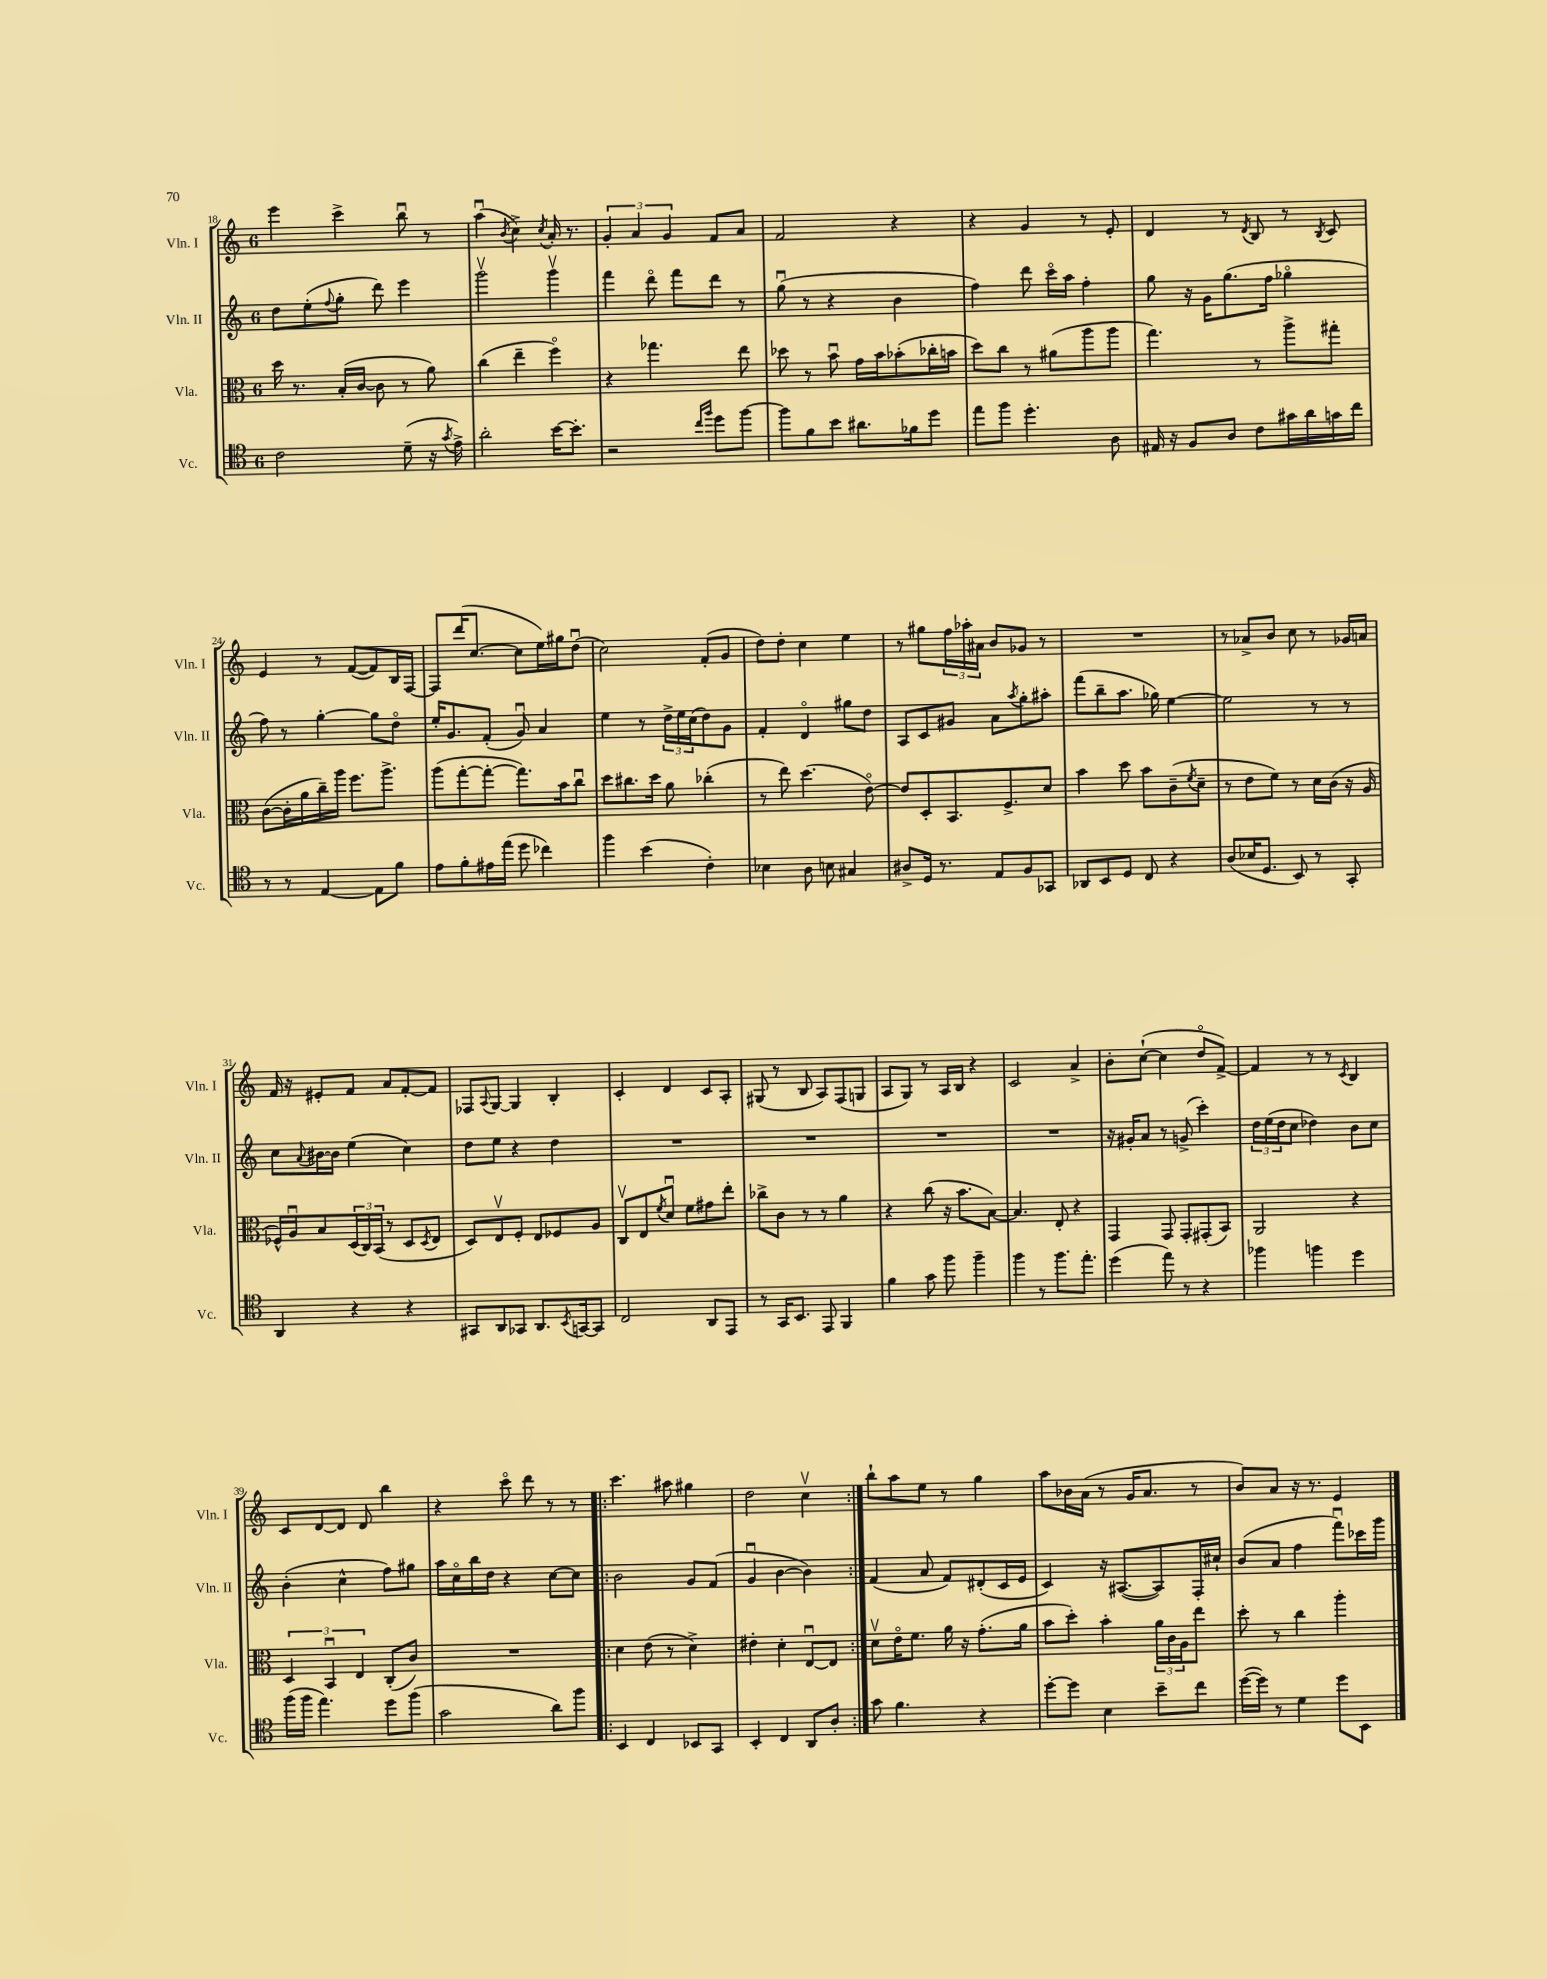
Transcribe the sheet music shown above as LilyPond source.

<<
\new StaffGroup <<
\new Staff = "s0" \with { instrumentName = "Vln. I" shortInstrumentName = "Vln. I" } {
    \clef treble \key c \major \once \override Staff.TimeSignature.style = #'single-digit \time 6/8
    e'''4 c'''4-> b''8\downbow r8 |
    a''4\downbow( \acciaccatura { b'8 } c''4->) \acciaccatura { c''8 } a'16-. r8. |
    \tuplet 3/2 { g'4-. a'4 g'4 } f'8 a'8 |
    f'2 r4 |
    r4 g'4 r8 e'8-. |
    d'4 r8 \acciaccatura { d'8 } b8 r8 \acciaccatura { b8 } c'8 |
    e'4 r8 f'8~( f'8) b16 f16~ |
    f8 d'''16( c''8.~ c''8 e''16) gis''16 d''8\downbow( |
    c''2) f'8-.( g'8 |
    d''8) d''8-. c''4 e''4 |
    r8 gis''8 \tuplet 3/2 { f''16 aes''16-. ais'16 } b'8 ges'8 r8 |
    R2. |
    r8 aes'8-> b'8 c''8 r8 ges'16 a'16 |
    f'16 r16 eis'8-. f'8 a'8 f'8~-. f'8 |
    fes8 \appoggiatura { a8 } g8~ g4 b4-. |
    c'4-. d'4 c'8 a8-. |
    gis8( r8 b8 a8) f8( g8 |
    a8 g8) r8 a16 b16 r4 |
    c'2 a'4-> |
    b'8-. c''8~-!( c''4 d''8\flageolet f'8~->) |
    f'4 r8 r8 \acciaccatura { c'8 } b4 |
    c'8 d'8~ d'8 d'8 b''4 |
    r4 c'''8\flageolet d'''8 r8 r8 |
    \repeat volta 2 { c'''4. ais''8 gis''4 |
    d''2 c''4\upbow | }
    b''8-! a''8 e''8 r8 g''4 |
    a''8 bes'16 a'16( r8 g'16 a'8. r8 |
    b'8) a'8 r16 r8. e'4 \bar "|." |
}
\new Staff = "s1" \with { instrumentName = "Vln. II" shortInstrumentName = "Vln. II" } {
    \clef treble \key c \major \once \override Staff.TimeSignature.style = #'single-digit \time 6/8
    d''8 e''8-.( \appoggiatura { f''8 } g''8-. d'''8) e'''4 |
    g'''2\upbow g'''4\upbow |
    f'''4 d'''8\flageolet f'''8 d'''8 r8 |
    g''8\downbow( r8 r4 b'4 |
    f''4) d'''8 c'''16\flageolet a''16 f''4-. |
    g''8 r16 g'16 g''8.( f''16 ges''4\flageolet |
    f''8) r8 g''4~-. g''8 d''8\flageolet |
    e''16-. g'8. f'8-.( g'8\downbow) a'4 |
    e''4 r8 \tuplet 3/2 { d''16-> e''16 c''16( } d''8) g'8 |
    f'4-. d'4\flageolet gis''8 d''8 |
    a8 c'8 gis'8 a'8 \acciaccatura { a''8 } g''8-. ais''8-. |
    f'''8( b''8-- a''8. ges''16) e''4~ |
    e''2 r8 r8 |
    c''8 \appoggiatura { a'8 } bis'16~ bis'16 e''4( c''4) |
    d''8 e''8 r4 d''4 |
    R2. |
    R2. |
    R2. |
    R2. |
    r16 gis'16-. a'8 r8 g'8->( c'''4-.) |
    \tuplet 3/2 { d''16 e''16( d''16 } c''8 des''4) b'8 c''8 |
    b'4-.( c''4-^ f''8) gis''8 |
    a''16 c''16\flageolet b''16 d''16 r4 c''8~ c''8 |
    \repeat volta 2 { b'2 g'8 f'8( |
    g'4\downbow b'4~ b'4) | }
    f'4( a'8 f'8) dis'8-.( c'16 e'16 |
    c'4) r16 ais8.~( ais8) f16-. cis''16-! |
    b'8( a'8 f''4 f'''8\downbow) ces'''16 g'''16 \bar "|." |
}
\new Staff = "s2" \with { instrumentName = "Vla." shortInstrumentName = "Vla." } {
    \clef alto \key c \major \once \override Staff.TimeSignature.style = #'single-digit \time 6/8
    d''16 r8. b16-.( c'16~ c'8 r8 a'8) |
    c''4( e''4-- f''4\flageolet) |
    r4 ges''4. e''8 |
    des''8 r8 b'8\downbow g'16 b'16 bes'8-.( ces''16-. b'16 |
    d''8) c''8 r8 ais'8( a''8 a''8 |
    g''4.) r8 a''8-> gis''8-. |
    c'8~( c'16-. a'16 c''16--) a''16 f''8. a''8.-> |
    a''8( g''8~-. g''8~-. g''8.) b'16 c''8\downbow |
    d''8 cis''8. d''16 a'8 ces''4-.( |
    r8 e''8) d''4.( e'8~\flageolet) |
    e'8 d8-. b,8. f8.-> d'8 |
    b'4 d''8 b'8 c'8--( \acciaccatura { f'8 } d'8-- |
    r8 e'8 f'8) r8 d'16 c'16( r16 a16 |
    fes16-^) a16\downbow b8 \tuplet 3/2 { d16( c16) b,16( } r8 d8 \acciaccatura { d8 } e8 |
    d8) e8\upbow f8-. e8 fes8 a8 |
    c8\upbow e8 \acciaccatura { f'8 } d'8\downbow f'8 gis'8 e''8-. |
    ces''8-> c'8 r8 r8 a'4 |
    r4 c''8( r16 b'8. b8~) |
    b4. e8-. r4 |
    g,4 g,8 g,8-. gis,8-.( b,8) |
    a,2 r4 |
    \tuplet 3/2 { d4 b,4\downbow e4 } c8-.( c'8) |
    R2. |
    \repeat volta 2 { d'4 e'8( r8 d'4->) |
    eis'4-. d'4-. e8~\downbow e8 | }
    d'8\upbow e'16\flageolet f'8. a'16 r16 g'8.-.( a'16 |
    b'8 d''8-.) b'4-. \tuplet 3/2 { a'16 c'16 a16 } e''8 |
    d''8-. r8 c''4 a''4-. \bar "|." |
}
\new Staff = "s3" \with { instrumentName = "Vc." shortInstrumentName = "Vc." } {
    \clef tenor \key c \major \once \override Staff.TimeSignature.style = #'single-digit \time 6/8
    c'2 d'8--( r16 \acciaccatura { g'8 } e'16->) |
    a'2-. b'16~ b'8.-. |
    r2 \grace { c''16 f''16 } d''8 f''8~ |
    f''8 f'8 b'8 ais'8. fes'16 d''8 |
    e''8 f''8 d''4.-. a8 |
    eis16 r16 f8 a8 c'8 gis'16 a'16 g'16 c''16 |
    r8 r8 e4~ e8 f'8 |
    e'8 f'8-. eis'16 e''16( d''8 ces''4) |
    f''4 b'4( c'4-.) |
    bes4 a8 b8 gis4 |
    ais8-> d16 r8. e8 f8 ges,8 |
    aes,8 b,8 d8 c8 r4 |
    a8( bes16 d8. b,8) r8 g,8-. |
    a,4 r4 r4 |
    gis,8 a,8 ges,8 a,8. \acciaccatura { b,8 } g,16~ g,8 |
    c2 a,8 e,8 |
    r8 g,16 b,8. e,8 f,4 |
    f'4 g'8 f''8 f''4-- |
    f''4 r8 f''8. e''8.-. |
    d''4( e''8) r8 r4 |
    fes''4 f''4 d''4 |
    f''16( f''16 e''4.) d''8 f''8( |
    g'2 a'8) f''8 |
    \repeat volta 2 { b,4 c4 bes,8 g,8 |
    b,4-. c4 a,8 a8-. | }
    g'8 f'4. r4 |
    d''8~-. d''8 b4 b'8-- c''8 |
    d''16~( d''16) r8 d'4 d''8 b,8 \bar "|." |
}
>>
>>
\layout { \context { \Score currentBarNumber = #18 } }
